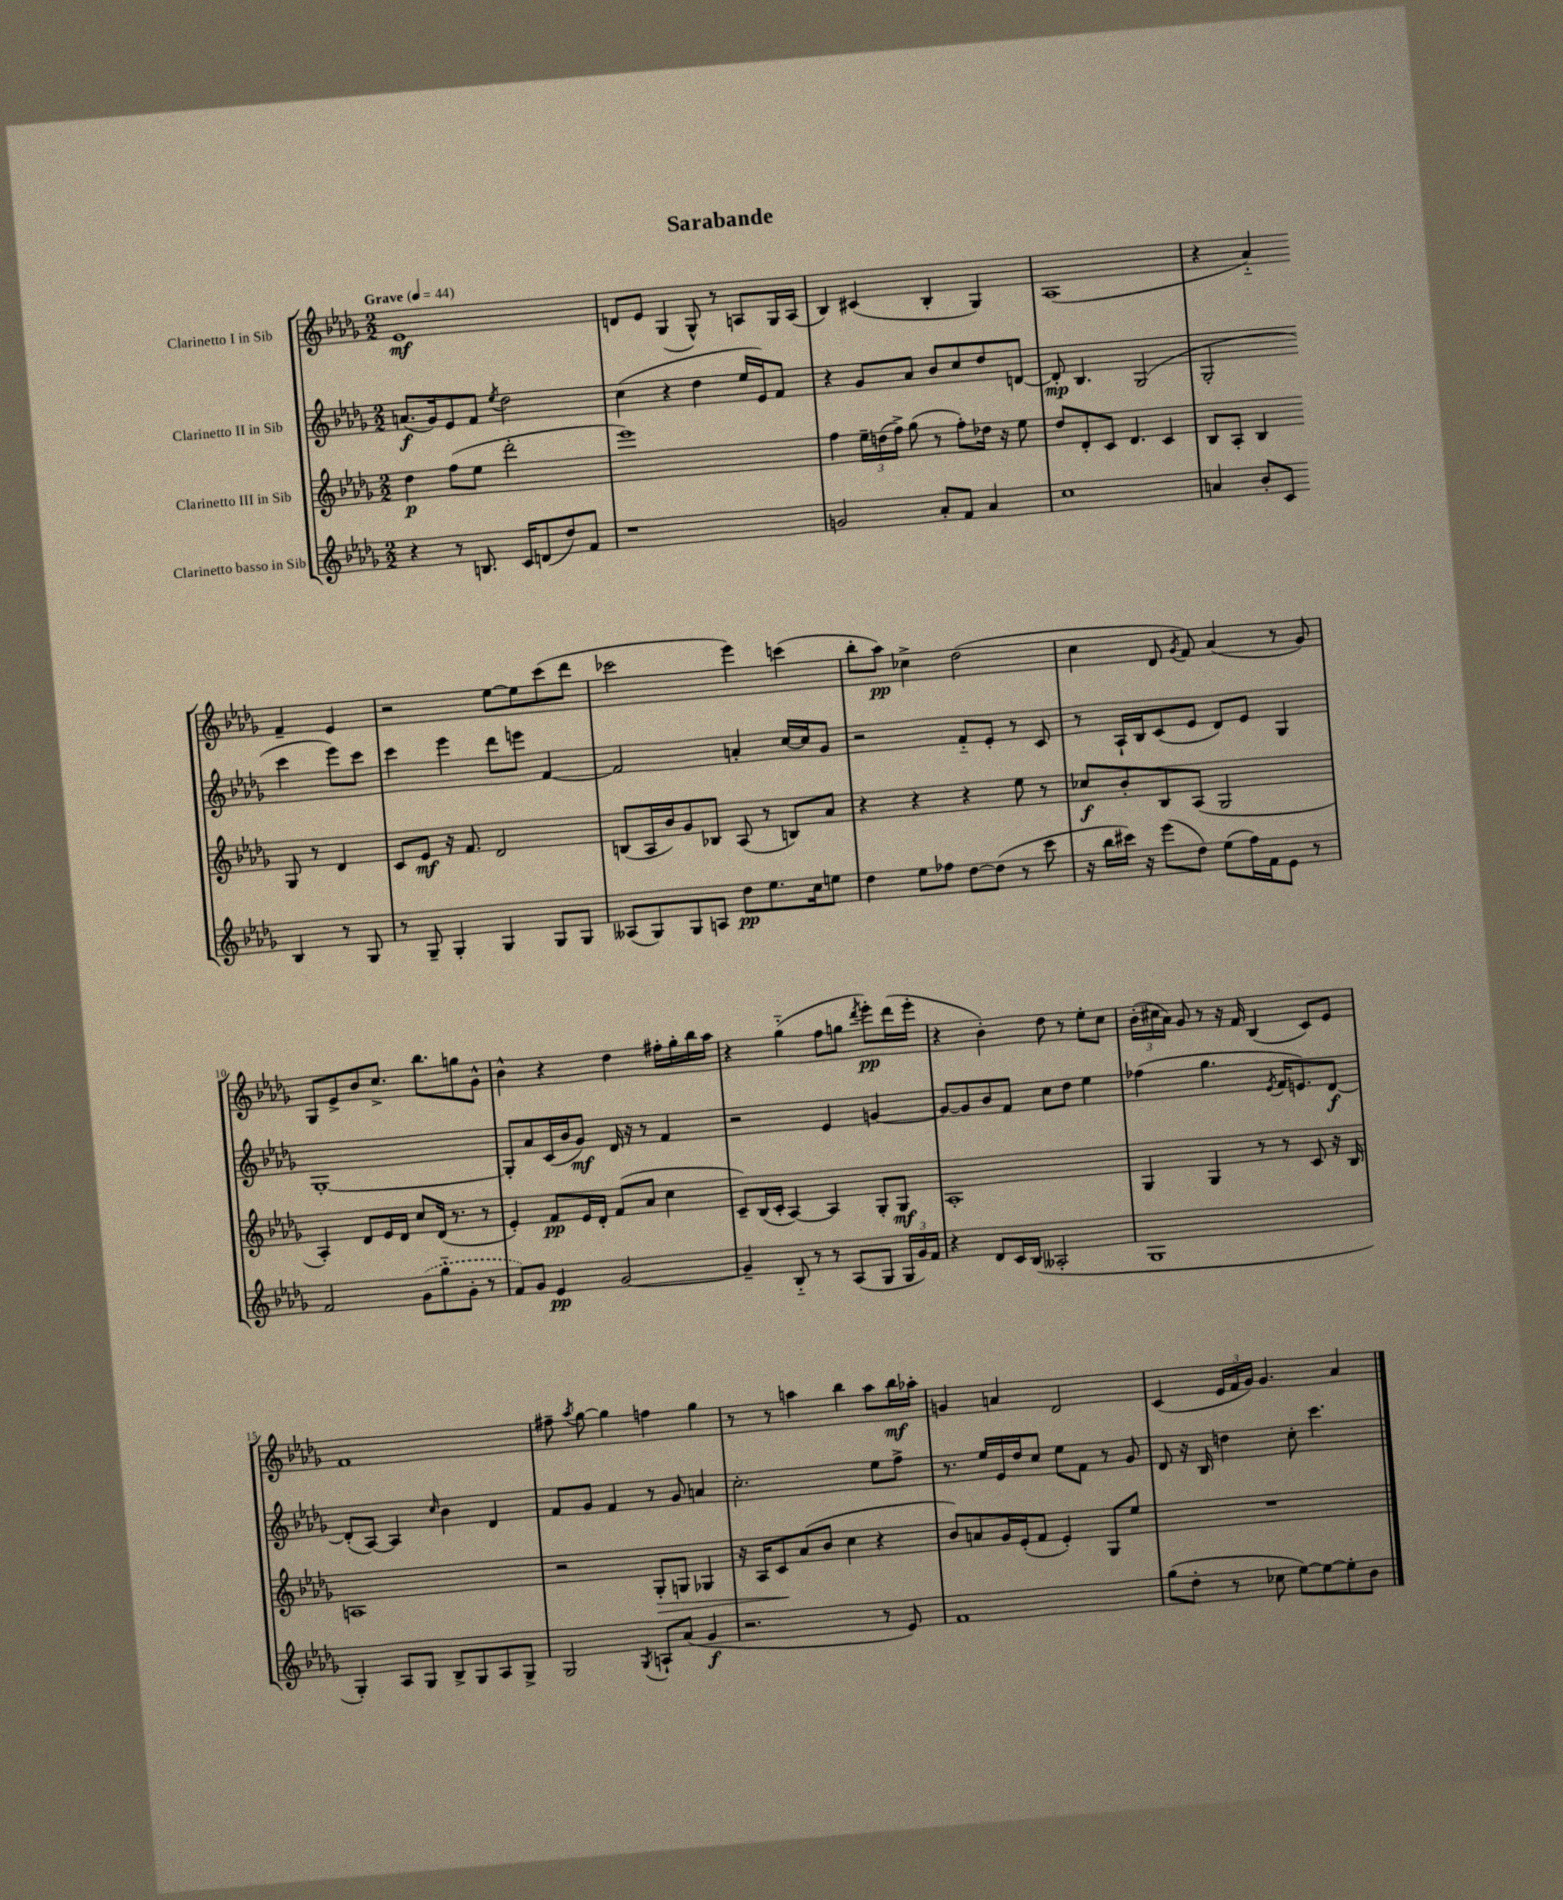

**kern	**kern	**kern	**kern
*staff4	*staff3	*staff2	*staff1
*clefG2	*clefG2	*clefG2	*clefG2
*k[b-e-a-d-g-]	*k[b-e-a-d-g-]	*k[b-e-a-d-g-]	*k[b-e-a-d-g-]
*M2/2	*M2/2	*M2/2	*M2/2
*MM44	*MM44	*MM44	*MM44
4r	4dd-	(8.a	1e-
.	.	16g-)	.
8r	(8ff	8e-	.
8.B	8ee-	8f	.
.	.	8qee-	.
.	2ddd-'	2dd-	.
16c	.	.	.
(8d	.	.	.
8dd-)	.	.	.
8f	.	.	.
=	=	=	=
1r	1eee-)	(4cc	8d
.	.	.	8e-
.	.	4r	(4G-
.	.	4dd-	8G-^^)
.	.	.	8r
.	.	16ee-	8A
.	.	16e-)	.
.	.	8f	16G-
.	.	.	(16A
=	=	=	=
2g	4ff	4r	4B-)
.	24ee-~	8g-	(4c#
.	(24dd	.	.
.	24ff^)	.	.
.	(8gg-	8a-	.
8a-'	8r	8b-	4B-'
8f	8ff')	8cc	.
4a-	16dd-	8dd-	4G-)
.	16r	.	.
.	8ee-	[8d	.
=	=	=	=
1cc	8dd-	8d']	(1A-
.	8d-'	4.B-	.
.	8c	.	.
.	4.d-	.	.
.	.	(2G-	.
.	4c	.	.
=	=	=	=
4a	8B-	2G-'	4r
.	8A-'	.	.
8b-'	4B-	.	4a-'~)
8c	.	.	.
4B-	8G-	4ccc	4f~
.	8r	.	.
8r	4d-	8eee-)	4e-
8G-	.	8ccc	.
=	=	=	=
8r	8c	4ccc	2r
8G-~	8e-	.	.
4G-'	16r	4eee-	.
.	8.f	.	.
4G-	2d-	8ddd-	[8ee-
.	.	8eee	8ee-]
8G-	.	[4f	(8ccc
8G-	.	.	8ddd-
=	=	=	=
(8A--	(8B	2f]	2ccc-
8G-)	16A-	.	.
.	16b-)	.	.
8G-	8g-	.	.
8A	8B-	.	.
8dd-	(8A-	4a'	4eee-)
8.ee-	8r	.	.
.	8B)	[16cc	(4ccc
16cc	.	16cc]	.
8ee	8a-	8g-	.
=	=	=	=
4dd-	4r	2r	8bb-'
.	.	.	8aa-)
8ee-	4r	.	4cc-^
8ff-	.	.	.
[8dd-	4r	8f'~	(2dd-
(8dd-]	.	8e-'	.
8r	8ee-	8r	.
8ccc	8r	8c	.
=	=	=	=
16r	8cc-	8r	4cc
16bb-	.	.	.
16ccc#)	8b-'	16A-`	.
16r	.	16B-	.
(8eee-	8B-	(8c	8d-
.	.	.	8qg-
8dd-)	(8A-	8e-	8f)
(8ee-	2G-	8d-)	(4a-
16ff)	.	8e-	.
16f	.	.	.
8e-	.	4G-	8r
8r	.	.	8g-)
=	=	=	=
2f	4A-')	[1G-'	8G-
.	.	.	8e-^
.	8d-	.	8b-
.	16e-	.	8.cc^
.	16d-	.	.
(8g-	8cc	.	.
.	.	.	8.bb-
8gg-'~	(16d-	.	.
.	8.r	.	.
8g-'	.	.	8gg
8r	8r	.	8g-^^
=	=	=	=
8f)	4e-')	8G-']	4b-^^
8g-	.	8a-	.
4e-	8f	(16c	4r
.	.	16b-	.
.	16e-	8g-)	.
.	16d-'	.	.
[2g-	(8f	16d-	4dd-
.	.	16r	.
.	8a-	8r	.
.	4cc	4f	16ff#'
.	.	.	16gg-'
.	.	.	16bb-
.	.	.	16aa-
=	=	=	=
4g-~]	8c~)	2r	4r
.	(16B-	.	.
.	16c'	.	.
8B-'~	[4A-)	.	(4gg-'~
8r	.	.	.
8r	4A-]	4e-	8ff
(8A-	.	.	8gg
.	.	.	8qddd-
8G-	8G-'	[4g	8eee-')
24G-	8G-	.	(16ddd-
24g-)	.	.	.
.	.	.	16eee-'
24f	.	.	.
=	=	=	=
4r	1A-'	8g_	4r
.	.	8g]	.
8d-	.	8b-	4b-')
16c	.	8f	.
(16B-	.	.	.
2A--'	.	8cc	8dd-
.	.	8dd-	8r
.	.	4ee-	8ee-'
.	.	.	8cc
=	=	=	=
1G-	4G-	(4ff-	(24b-'
.	.	.	24cc#
.	.	.	24a-)
.	.	.	8g-
.	4G-	4.gg-	8r
.	.	.	16r
.	.	.	16f
.	8r	.	(4B-
.	.	8qe-	.
.	8r	16f	.
.	.	8.e)	.
.	8c	.	8c)
.	16r	[8d-	8e-
.	16B-	.	.
=	=	=	=
4G-')	1A	(8d-']	1f
.	.	[8A-)	.
8A-	.	4A-]	.
8G-	.	.	.
.	.	16qqcc	.
8B-^	.	4b-	.
8G-	.	.	.
8A-	.	4d-	.
8G-^	.	.	.
=	=	=	=
2G-	2r	8f	8ff#~
.	.	.	8qaa-
.	.	8g-	[8gg-
.	.	4f	4gg-]
8qG-	.	.	.
8A`	8G-'	8r	4ff
(8a-	8G	8g-	.
4g-	4G-	4a	4gg-
=	=	=	=
2.r	16r	2.cc'	8r
.	16A-	.	.
.	8c	.	8r
.	(8a-	.	4aa
.	8b-	.	.
.	4cc	.	4bb-
8r	4r	8ee-	8aa
8e-)	.	8ff^	16bb-
.	.	.	16aa-'
=	=	=	=
1f	8b-)	8.r	4g
.	8a	.	.
.	.	16ee-	.
.	16g-	16e-	4a
.	(16e-'	16dd-	.
.	8f	8cc	.
.	4e-')	8ee-	2d-
.	.	8f	.
.	8G-	8r	.
.	8ee-	8g-	.
=	=	=	=
(8gg-	1r	8d-	(4c
8dd-'	.	16r	.
.	.	16B-	.
8r	.	4dd	24e-
.	.	.	24f
.	.	.	24g-)
8cc-	.	.	4.g-
[8ee-)	.	8cc'	.
8ee-_	.	4.ccc	.
8ee-']	.	.	4a-
8b-	.	.	.
==	==	==	==
*-	*-	*-	*-
